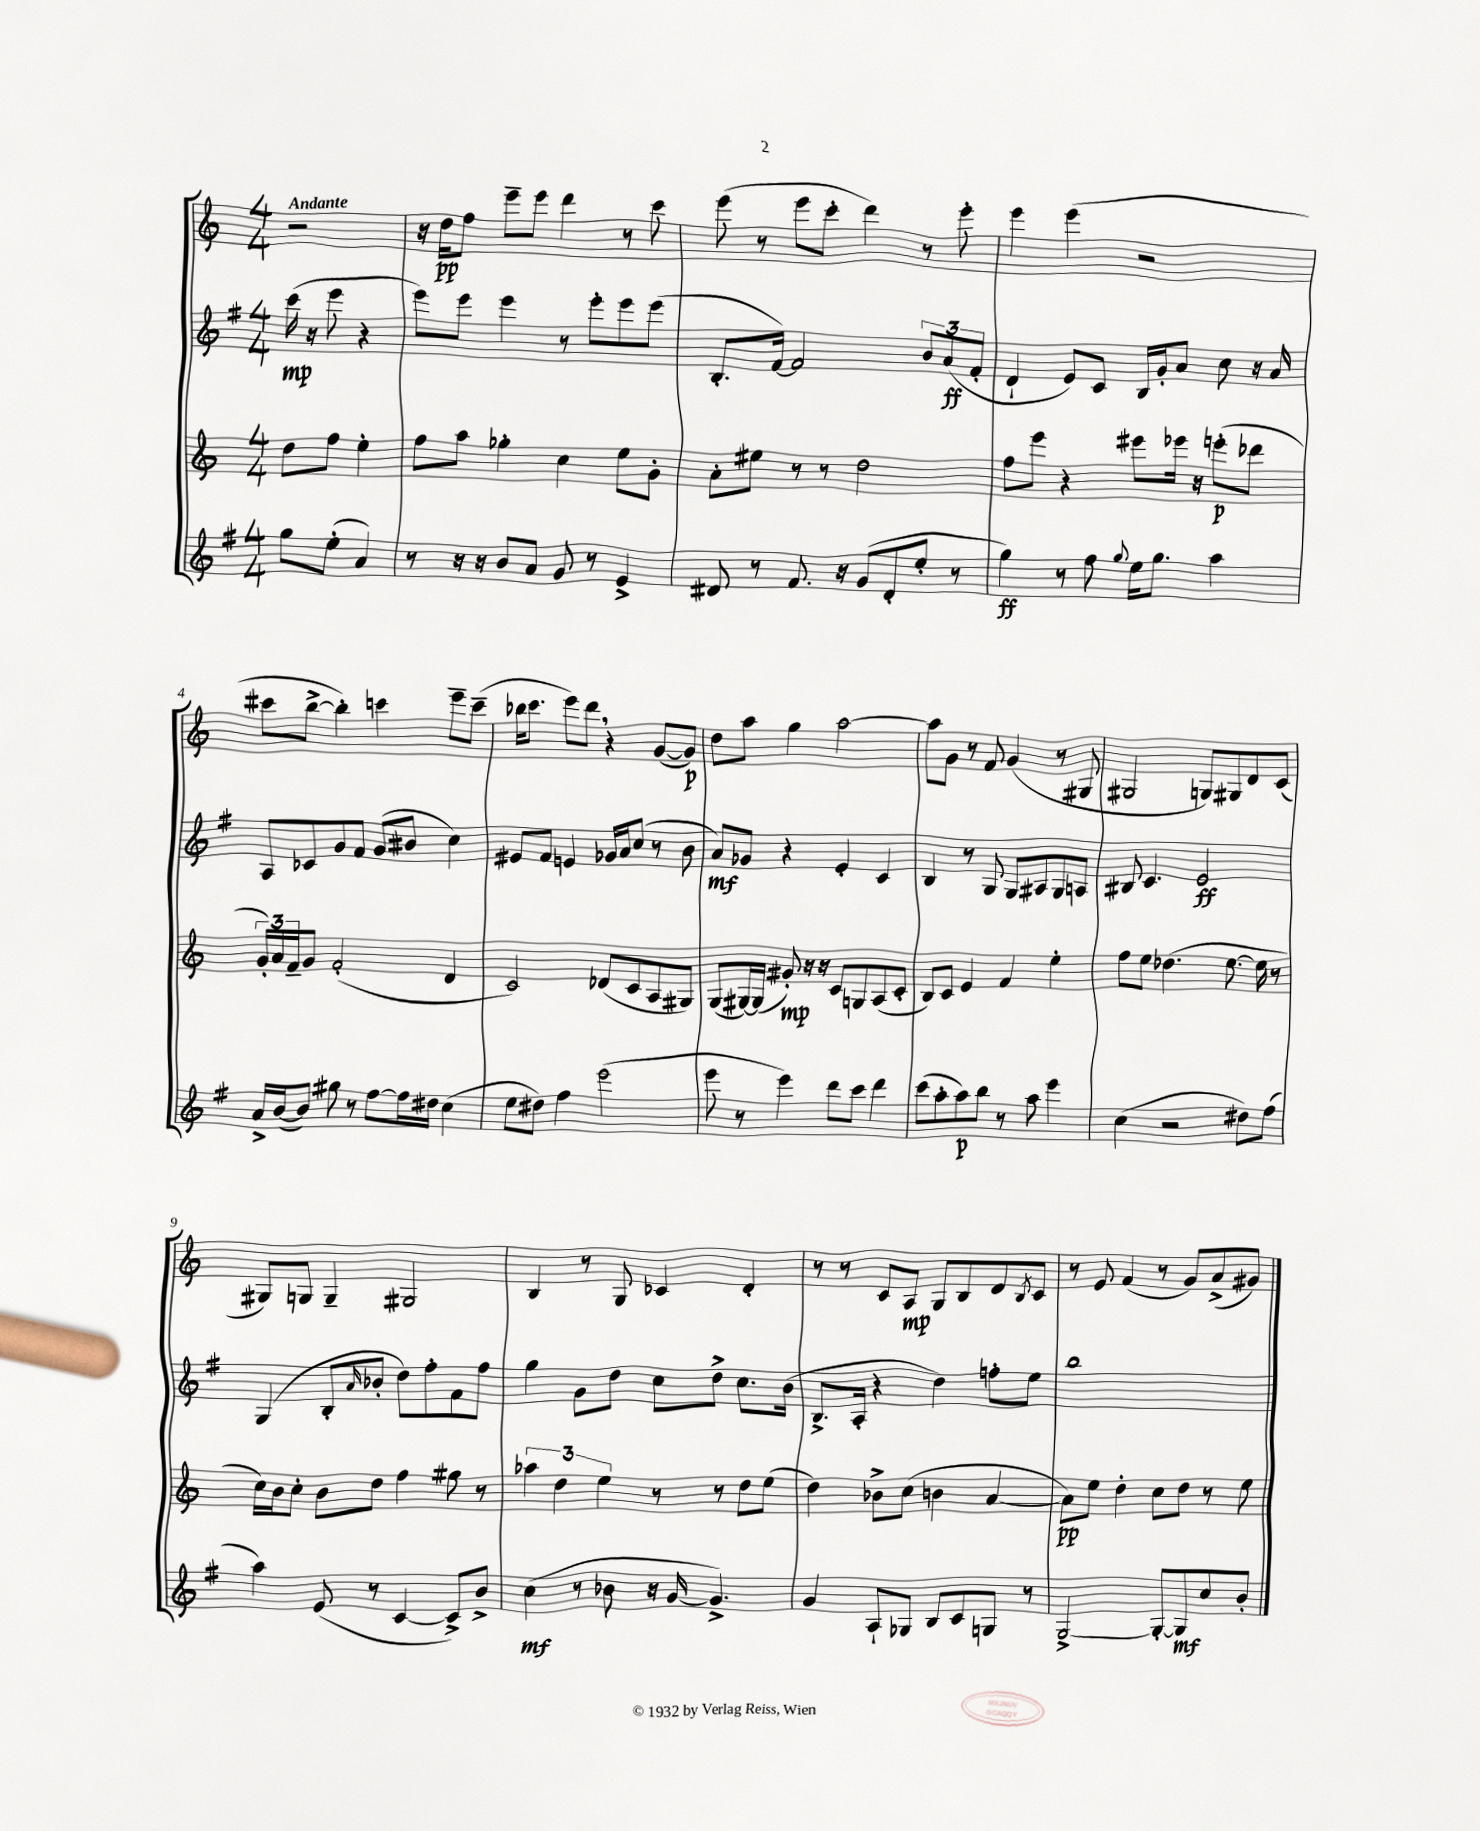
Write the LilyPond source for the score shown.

<<
\new StaffGroup <<
\new Staff = "s0" {
    \clef treble \key c \major \numericTimeSignature \time 4/4 \partial 2 \tempo "Andante"
    r2 |
    r16 d''16\pp f''8 e'''8-- e'''8 d'''4 r8 c'''8 |
    e'''8( r8 e'''8 c'''8-. d'''4) r8 e'''8-. |
    e'''4 e'''4( r2 |
    cis'''8 b''8~-> b''4-.) c'''4 e'''8-- c'''8--( |
    bes''16 c'''8. e'''8) d'''8 \breathe r4 g'8~( g'8\p) |
    d''8 a''8 g''4 a''2~ |
    a''8 g'8 r8 f'8 g'4( r8 gis8 |
    gis2 g8) gis8 d'8 c'8( |
    gis8) g8 g4-- gis2 |
    b4 r8 g8 ces'4 d'4-. |
    r8 r8 c'8 a8\mp g8 b8 d'8 \acciaccatura { b8 } c'8 |
    r8 e'8 f'4( r8 g'8) a'8->( gis'8) \bar "|." |
}
\new Staff = "s1" {
    \clef treble \key g \major \numericTimeSignature \time 4/4 \partial 2
    c'''16\mp( r16 e'''8 r4 |
    e'''8) e'''8 e'''4 r8 e'''8-. e'''8 e'''8( |
    b8.-. fis'16~) fis'2 \tuplet 3/2 { b'8 a'8\ff( fis'8-. } |
    d'4-! e'8) c'8 b16 g'16-. a'8 c''8 r16 a'16 |
    a8 ces'8 g'8 fis'8 g'8( bis'8 c''4) |
    eis'8 fis'8 e'4 ges'16 a'16 c''8( r8 b'8 |
    a'8\mf) ges'8 r4 e'4-. c'4 |
    b4 r8 g8 g8 ais8 g8 a8 |
    bis8 c'4. e'2\ff |
    g4( b8-. \grace { a'16 } bes'8-. d''8) fis''8-. fis'8 fis''8 |
    g''4 g'8 d''8 c''8 d''8-> c''8. b'16( |
    b8.-> a16-. r4 d''4) f''8-. e''8 |
    b''1 \bar "|." |
}
\new Staff = "s2" {
    \clef treble \key c \major \numericTimeSignature \time 4/4 \partial 2
    d''8 f''8 e''4-. |
    f''8 a''8 ges''4-. c''4 e''8 g'8-. |
    a'8-. eis''8 r8 r8 d''2 |
    f''8 e'''8 r4 eis'''8 ees'''16 r16 e'''8-.\p( des'''8 |
    \tuplet 3/2 { g'16-.) a'16 f'16-- } g'8 f'2-.( d'4 |
    c'2) des'8( c'8 a8 gis8) |
    g8( gis16~) gis16( gis'8-.\mp) r16 r16 c'8 g8 a8( c'8-. |
    b8) c'8 e'4 f'4 e''4-. |
    f''8 e''8 des''4.( e''8.~ e''16 r8 |
    c''16) b'16 c''8-. b'8 d''8 f''4 gis''8 r8 |
    \tuplet 3/2 { aes''4 d''4 e''4 } r8 r8 d''8 e''8( |
    d''4) bes'8-> c''8( b'4 a'4~ |
    a'8\pp) e''8 d''4-. c''8 d''8 r8 e''8 \bar "|." |
}
\new Staff = "s3" {
    \clef treble \key g \major \numericTimeSignature \time 4/4 \partial 2
    g''8 e''8-.( a'4) |
    r8 r16 r16 b'8 a'8 g'8 r8 e'4-> |
    dis'8 r8 fis'8. r16 g'8( dis'8-. e''8-. r8 |
    g''4\ff) r8 fis''8 \appoggiatura { g''8 } e''16 g''8. a''4 |
    a'16-> b'16~( b'8) gis''8 r8 fis''8~ fis''16 dis''16 c''4( |
    e''8 dis''8) fis''4 e'''2( |
    e'''8 r8 e'''4) d'''8 c'''8 d'''4 |
    c'''8( a''8-. a''8\p) b''8 r8 a''8 e'''4 |
    c''4( r2 dis''8) fis''8( |
    a''4) e'8( r8 c'4~ c'8->) b'8-> |
    c''4\mf( r8 bes'8 r16 g'16~ g'4.->) |
    g'4 a8-! ges8 b8 c'8 g8 r8 |
    g2~-> g8~-. g8\mf c''8 b'8-. \bar "|." |
}
>>
>>
